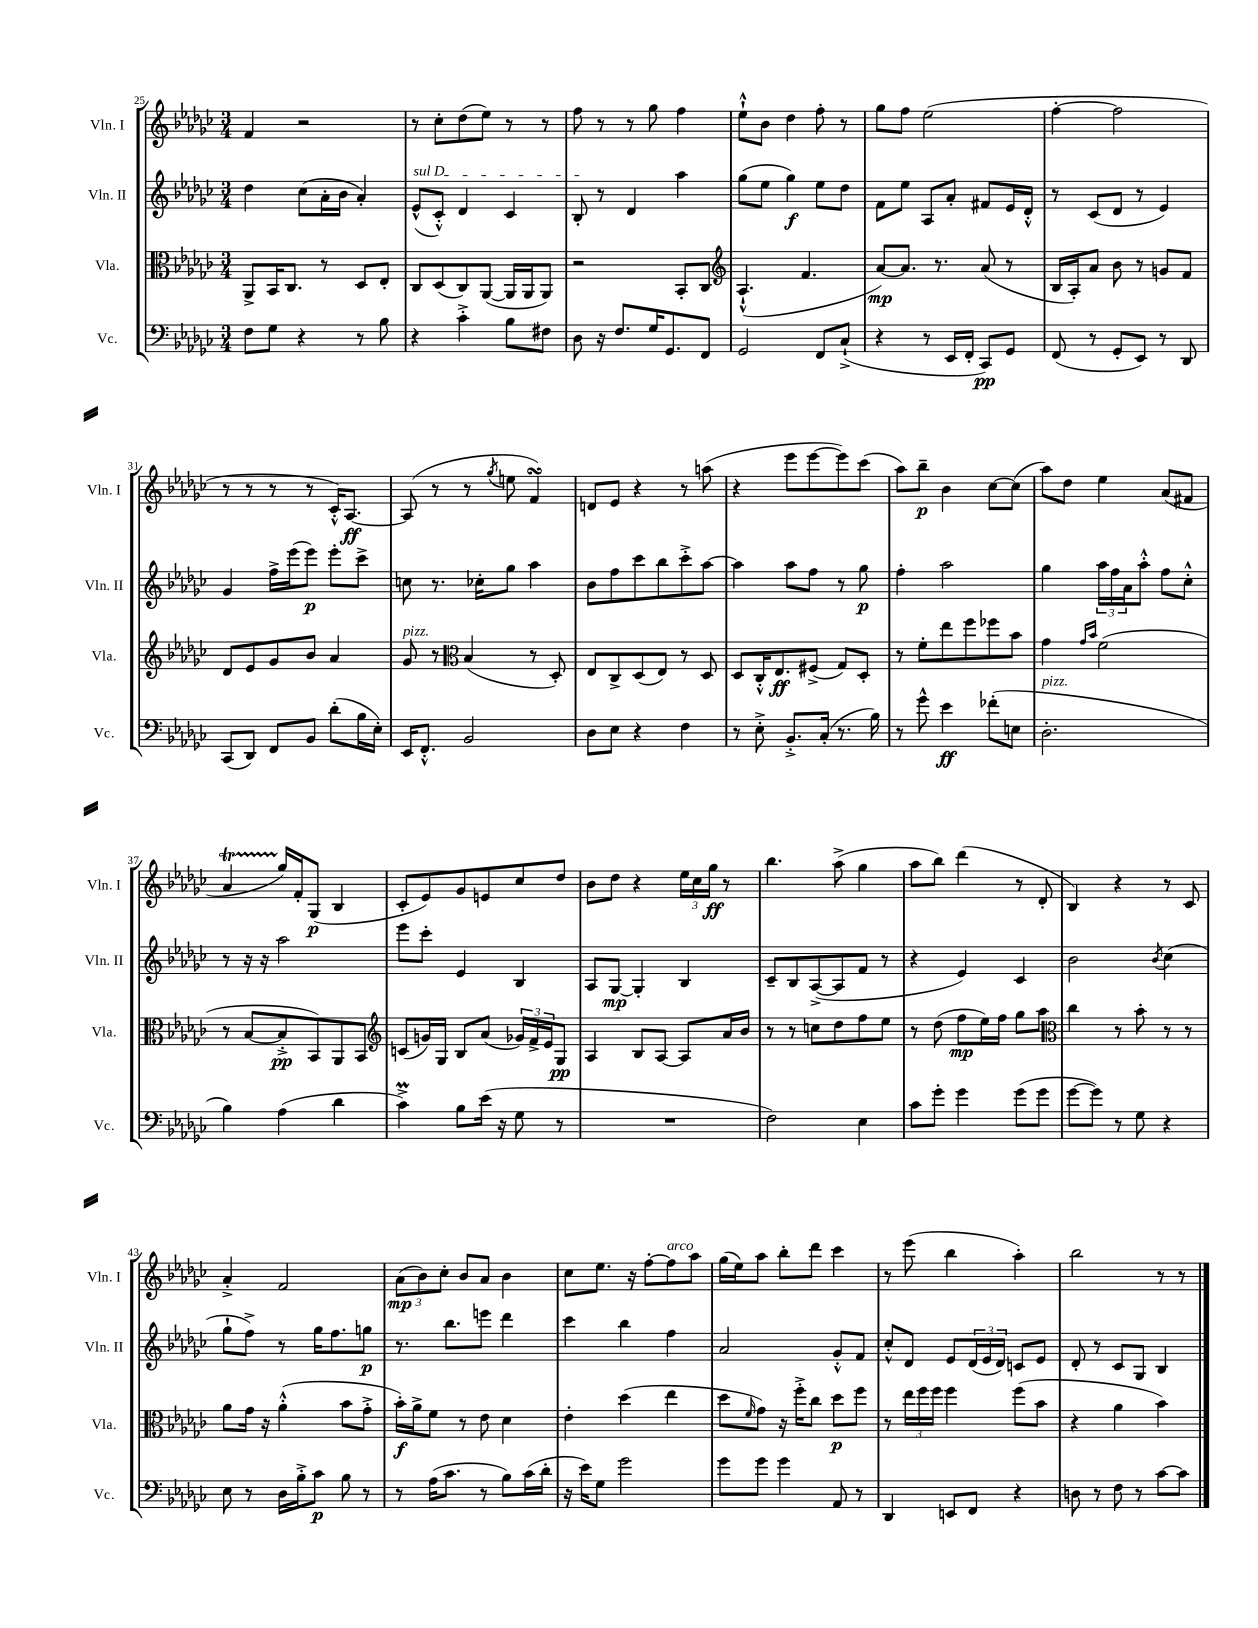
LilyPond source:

<<
\new StaffGroup <<
\new Staff = "s0" \with { instrumentName = "Vln. I" shortInstrumentName = "Vln. I" } {
    \clef treble \key ges \major \numericTimeSignature \time 3/4
    f'4 r2 |
    r8 ces''8-. des''8( ees''8) r8 r8 |
    f''8 r8 r8 ges''8 f''4 |
    ees''8-!-^ bes'8 des''4 f''8-. r8 |
    ges''8 f''8 ees''2( |
    f''4~-. f''2 |
    r8 r8 r8 r8 ces'16-.-^) aes8.~\ff |
    aes8( r8 r8 \acciaccatura { ges''8 } e''8 f'4\turn) |
    d'8 ees'8 r4 r8 a''8( |
    r4 ees'''8 ees'''8~ ees'''8) ces'''8( |
    aes''8) bes''8--\p bes'4 ces''8~ ces''8( |
    aes''8) des''8 ees''4 aes'8( fis'8 |
    aes'4\startTrillSpan ges''16\stopTrillSpan) f'16-. ges8\p( bes4 |
    ces'8-. ees'8) ges'8 e'8 ces''8 des''8 |
    bes'8 des''8 r4 \tuplet 3/2 { ees''16 ces''16 ges''16\ff } r8 |
    bes''4. aes''8->( ges''4 |
    aes''8 bes''8) des'''4( r8 des'8-. |
    bes4) r4 r8 ces'8 |
    aes'4-.-> f'2 |
    \tuplet 3/2 { aes'8\mp( bes'8) ces''8-. } bes'8 aes'8 bes'4 |
    ces''8 ees''8. r16 f''8~-. f''8^\markup { \italic "arco" } aes''8 |
    ges''16( ees''16) aes''8 bes''8-. des'''8 ces'''4 |
    r8 ees'''8( bes''4 aes''4-.) |
    bes''2 r8 r8 \bar "|." |
}
\new Staff = "s1" \with { instrumentName = "Vln. II" shortInstrumentName = "Vln. II" } {
    \clef treble \key ges \major \numericTimeSignature \time 3/4
    des''4 ces''8( aes'16-. bes'16 aes'4-.) |
    \once \override TextSpanner.bound-details.left.text = \markup { \italic "sul D" } ees'8-^\startTextSpan( ces'8-.-^) des'4 ces'4 |
    bes8-.\stopTextSpan r8 des'4 aes''4 |
    ges''8( ees''8 ges''4\f) ees''8 des''8 |
    f'8 ees''8 aes8 aes'8-. fis'8 ees'16 des'16-.-^ |
    r8 ces'8( des'8 r8 ees'4) |
    ges'4 f''16-> ees'''16( ees'''8\p) ees'''8-. ces'''8-> |
    c''8 r8. ces''16-. ges''8 aes''4 |
    bes'8 f''8 ces'''8 bes''8 ces'''8-.-> aes''8~ |
    aes''4 aes''8 f''8 r8 ges''8\p |
    f''4-. aes''2 |
    ges''4 \tuplet 3/2 { aes''16 f''16 aes'16 } aes''8-.-^ f''8 ces''8-.-^ |
    r8 r16 r16 aes''2 |
    ees'''8 ces'''8-. ees'4 bes4 |
    aes8 ges8~\mp ges4-. bes4 |
    ces'8-- bes8 aes8~->( aes8 f'8 r8 |
    r4 ees'4) ces'4 |
    bes'2 \acciaccatura { bes'8 } ces''4( |
    ges''8-! f''8->) r8 ges''16 f''8. g''8\p |
    r8. bes''8. e'''8 des'''4 |
    ces'''4 bes''4 f''4 |
    aes'2 ges'8-.-^ f'8 |
    ces''8-.-^ des'8 ees'8 \tuplet 3/2 { des'16( ees'16 des'16) } c'8 ees'8 |
    des'8-. r8 ces'8 ges8 bes4 \bar "|." |
}
\new Staff = "s2" \with { instrumentName = "Vla." shortInstrumentName = "Vla." } {
    \clef alto \key ges \major \numericTimeSignature \time 3/4
    aes,8-> bes,16 ces8. r8 des8 ees8-. |
    ces8 des8( ces8) aes,8~( aes,16 aes,16 aes,8) |
    r2 bes,8-. ces8 |
    \clef treble aes4.-!-^( f'4. |
    aes'8~\mp) aes'8. r8. aes'8( r8 |
    bes16 aes16-.) aes'8 bes'8 r8 g'8 f'8 |
    des'8 ees'8 ges'8 bes'8 aes'4 |
    ges'8^\markup { \italic "pizz." } r8 \clef alto bes4( r8 des8-.) |
    ees8 ces8-> des8( ees8) r8 des8 |
    des8 ces16-.-^ ees8.\ff fis8->( ges8) des8-. |
    r8 f'8-. ees''8 f''8 fes''8 bes'8 |
    ges'4 \grace { ges'16 bes'16 } f'2( |
    r8 bes8~ bes8-.->\pp bes,8) aes,8 bes,8 |
    \clef treble c'8( g'16) ges16 bes8 aes'8( \tuplet 3/2 { ges'16) f'16-> ees'16 } ges8\pp |
    aes4 bes8 aes8~ aes8 aes'16 bes'16 |
    r8 r8 c''8 des''8 f''8 ees''8 |
    r8 des''8( f''8\mp ees''16) f''16 ges''8 aes''8 |
    \clef alto ces''4 r8 bes'8-. r8 r8 |
    aes'8 ges'16 r16 aes'4-.-^( bes'8 ges'8-.-> |
    bes'16-.\f) aes'16-> f'8 r8 ees'8 des'4 |
    ees'4-. des''4( ees''4 |
    des''8 \grace { f'16 } ges'8) r16 f''16-.-> ces''8 des''8\p f''8 |
    r8 \tuplet 3/2 { ees''16 f''16 f''16 } f''4 f''8( bes'8 |
    r4 aes'4 bes'4) \bar "|." |
}
\new Staff = "s3" \with { instrumentName = "Vc." shortInstrumentName = "Vc." } {
    \clef bass \key ges \major \numericTimeSignature \time 3/4
    f8 ges8 r4 r8 bes8 |
    r4 ces'4-.-> bes8 fis8 |
    des8 r16 f8. ges16 ges,8. f,8 |
    ges,2 f,8 ces8-!->( |
    r4 r8 ees,16 f,16-. ces,8\pp) ges,8 |
    f,8( r8 ges,8-. ees,8) r8 des,8 |
    ces,8( des,8) f,8 bes,8 des'8-.( bes16 ees16-.) |
    ees,16 f,8.-.-^ bes,2 |
    des8 ees8 r4 f4 |
    r8 ees8-.-> bes,8.-.-> ces16-.( r8. bes16) |
    r8 ges'8-^ ees'4\ff fes'8-.( e8 |
    des2.-.^\markup { \italic "pizz." } |
    bes4) aes4( des'4 |
    ces'4->\prall) bes8 ees'16( r16 ges8 r8 |
    R2. |
    f2) ees4 |
    ces'8 ges'8-. ges'4 ges'8( ges'8 |
    ges'8~ ges'8) r8 ges8 r4 |
    ees8 r8 des16 bes16-.-> ces'8\p bes8 r8 |
    r8 aes16( ces'8. r8 bes8) ces'16( des'16-. |
    r16 ees'16) ges8 ges'2 |
    ges'8 ges'8 ges'4 aes,8 r8 |
    des,4 e,8 f,8 r4 |
    d8 r8 f8 r8 ces'8~ ces'8 \bar "|." |
}
>>
>>
\layout { \context { \Score currentBarNumber = #25 } }
